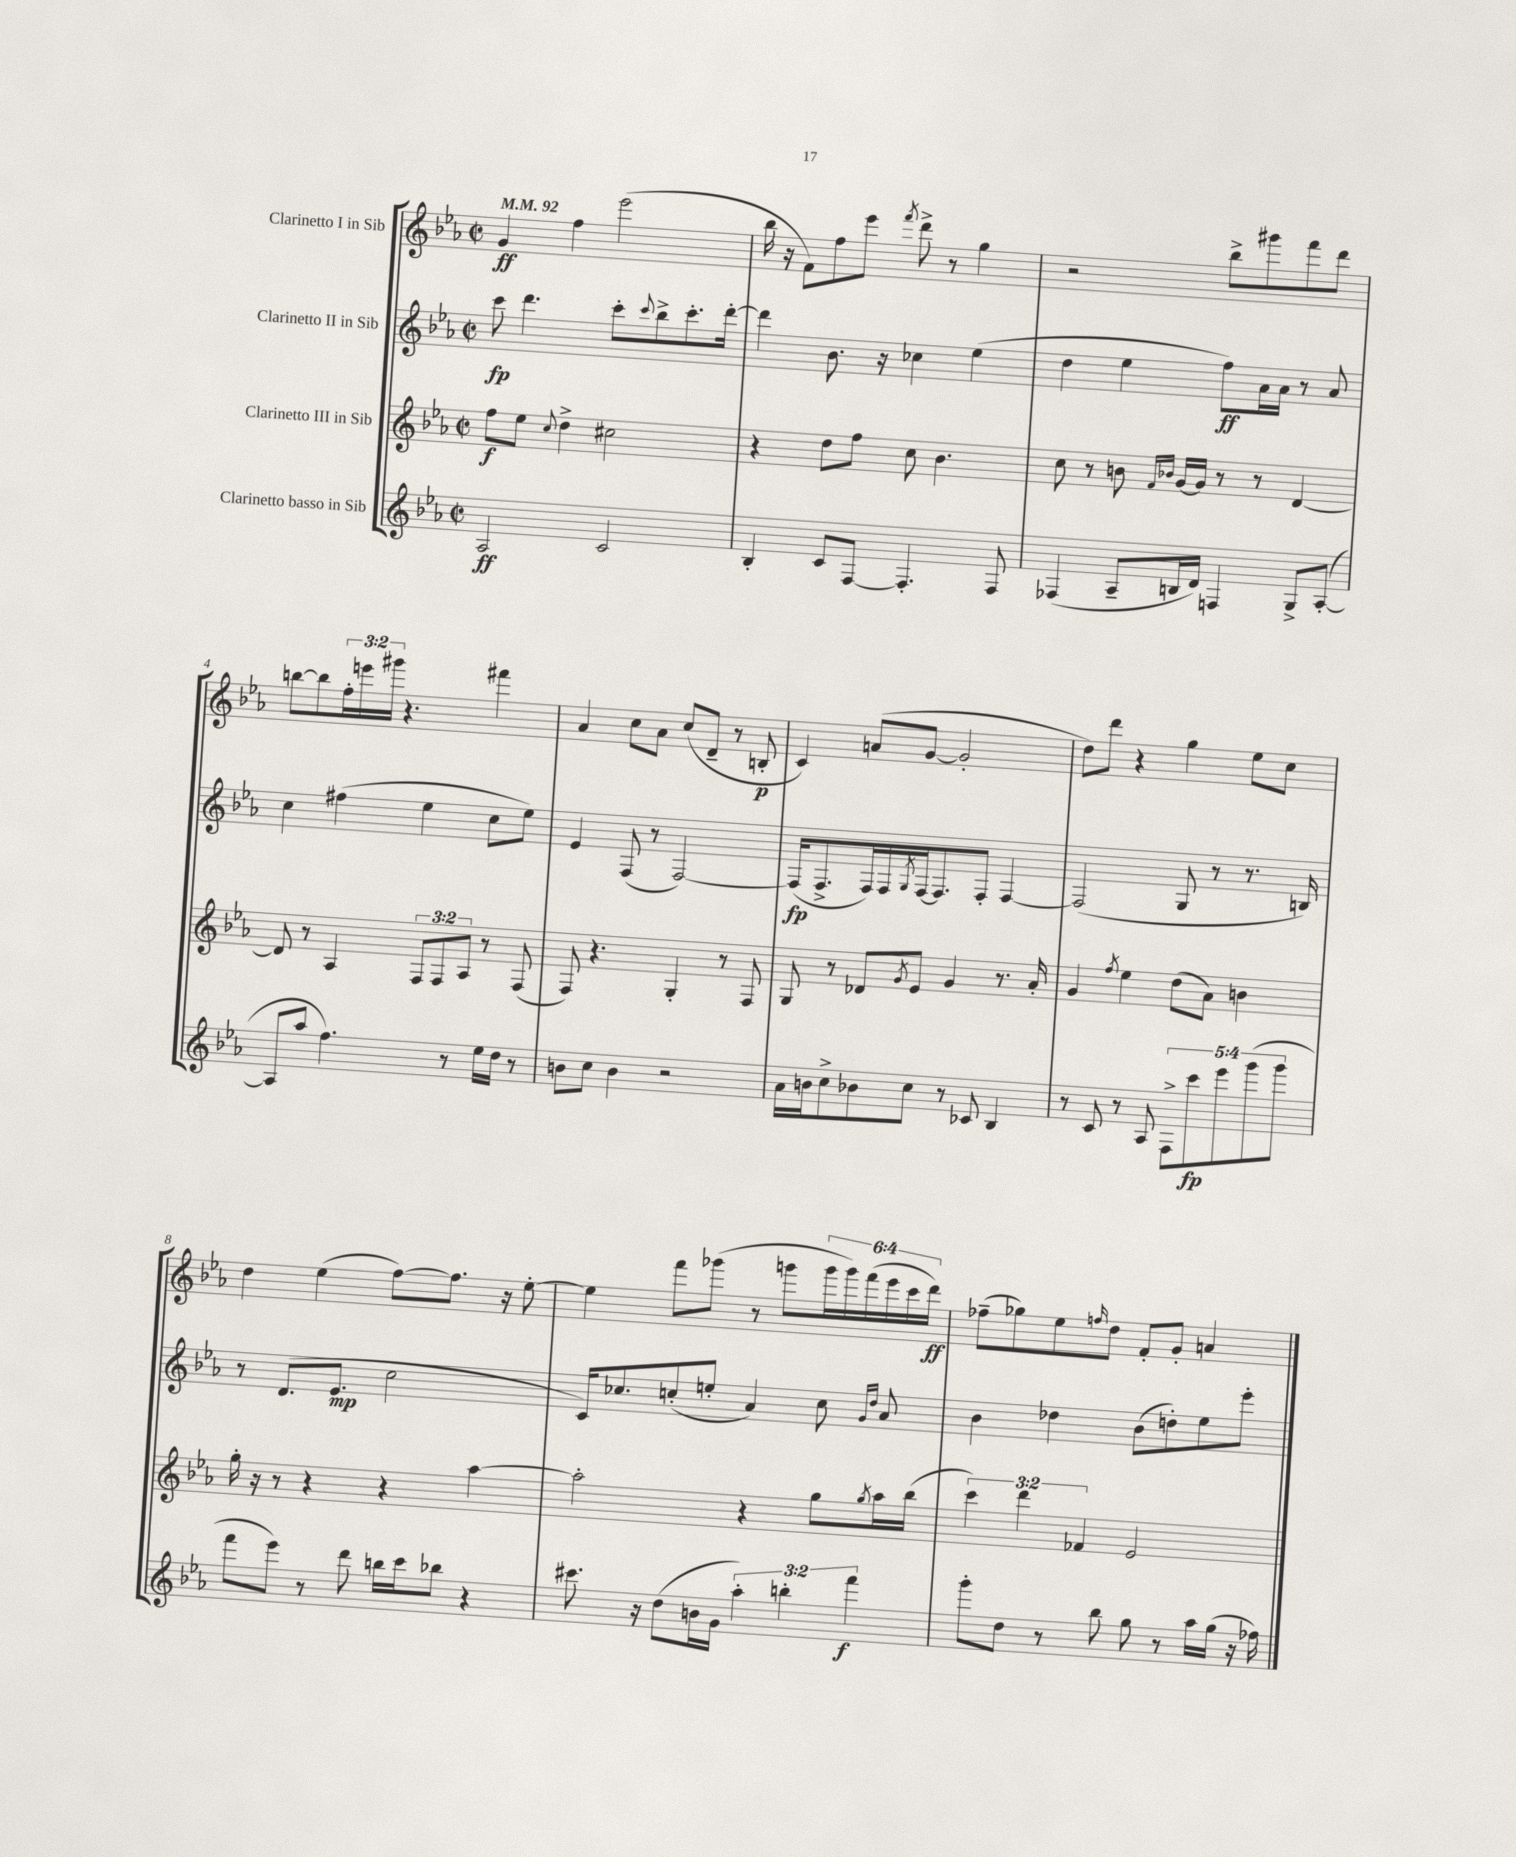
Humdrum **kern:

**kern	**kern	**kern	**kern
*staff4	*staff3	*staff2	*staff1
*clefG2	*clefG2	*clefG2	*clefG2
*k[b-e-a-]	*k[b-e-a-]	*k[b-e-a-]	*k[b-e-a-]
*M2/2	*M2/2	*M2/2	*M2/2
*met(c|)	*met(c|)	*met(c|)	*met(c|)
*MM92	*MM92	*MM92	*MM92
2A-	8ff	8ccc	4g
.	8ee-	4.ddd	.
.	8qqcc	.	.
.	4dd^	.	4ff
2c	2cc#	8ccc'	(2eee-
.	.	8qqccc	.
.	.	8bb-^	.
.	.	8.ccc'	.
.	.	[16ddd'	.
=	=	=	=
4B-'	4r	4ddd]	16bb-
.	.	.	16r
.	.	.	8f)
8c	8dd	8.b-	8ff
[8F	8ff	.	8eee-
.	.	16r	.
.	.	.	8qfff
4.F']	8cc	4cc-	8ddd^
.	4.b-	.	8r
.	.	(4ee-	4gg
8F	.	.	.
=	=	=	=
(4F-	8cc	4dd	2r
.	8r	.	.
8A-~	8b	4ee-	.
.	16qqf	.	.
.	16qqb-	.	.
16B	[16g	.	.
16d)	16g]	.	.
4F	8r	8ff)	8bb-^
.	8r	16a-	8ggg#
.	.	16a-	.
8G^	[4d	8r	8fff
([8A-'	.	8a-	8ddd
=	=	=	=
8A-]	8d]	4cc	[8bb
8aa-	8r	.	8bb]
4.ff)	4A-	(4ff#	24ff'
.	.	.	24eee
.	.	.	24ggg#
.	.	.	4.r
.	12F	4ee-	.
.	12F	.	.
8r	.	.	.
.	12A-	.	.
16ee-	8r	8cc	4fff#
16dd	.	.	.
8r	(8F	8ee-)	.
=	=	=	=
8b	8F)	4e-	4a-
8cc	4.r	.	.
4b	.	(8F	8cc
.	.	8r	8a-
2r	4G'	[2F)	(8cc
.	.	.	8d~
.	8r	.	8r
.	8F	.	8B'
=	=	=	=
16a-	8G	(16F]	4c)
16b	.	8.F^	.
8cc^	8r	.	.
8b-	8d-	16F)	(8a
.	.	16F	.
.	8qg	8qG	.
8cc	8e-	[16F	[8g
.	.	8.F]	.
8r	4g	.	2g']
8c-	.	8F'	.
4B-	8.r	[4F	.
.	16a-'	.	.
=	=	=	=
8r	4g	(2F]	8dd)
8c	.	.	8ddd
.	8qff	.	.
8r	4ee-	.	4r
8A-	.	.	.
10F^	(8dd	8G	4gg
10ccc	.	.	.
.	8a-)	8r	.
10eee-	.	.	.
.	4b	8.r	8ee-
(10ggg	.	.	.
.	.	.	8cc
10ggg	.	.	.
.	.	16B)	.
=	=	=	=
8fff	16gg'	8r	4dd
.	16r	.	.
8eee-)	8r	(8.d	.
8r	4r	.	(4ee-
.	.	8.e-	.
8ddd	.	.	.
16bb	4r	2cc	[8ff)
16ccc	.	.	.
8bb-	.	.	8.ff]
4r	[4aa-	.	.
.	.	.	16r
.	.	.	[8ee-'
=	=	=	=
8.ccc#	2aa-']	16c)	4ee-]
.	.	8.cc-	.
16r	.	.	.
(8dd	.	(8cc'	8fff
16b	.	8ee'	(8ggg-
16g	.	.	.
6aa-')	4r	4a-)	8r
.	.	.	8ggg
6bb'	.	.	.
.	8gg	8cc	24ggg
.	.	.	24ggg)
6fff	.	.	(24fff
.	.	16qqg	.
.	8qgg	16qqdd	.
.	16aa-	8a-	24eee-
.	.	.	24ccc
.	(16bb-	.	.
.	.	.	24ddd)
=	=	=	=
8ggg'	6ccc)	4b-	(8ff-~
8dd	.	.	8gg-)
.	6ddd	.	.
8r	.	4dd-	8ee-
.	6f-	.	.
.	.	.	16qqff
8bb-	.	.	8dd
8gg	2e-	(8b-	8f'
8r	.	8dd')	8g'
16aa-	.	8ee-	4a
(16gg	.	.	.
16r	.	8eee-'	.
16ff-)	.	.	.
==	==	==	==
*-	*-	*-	*-
